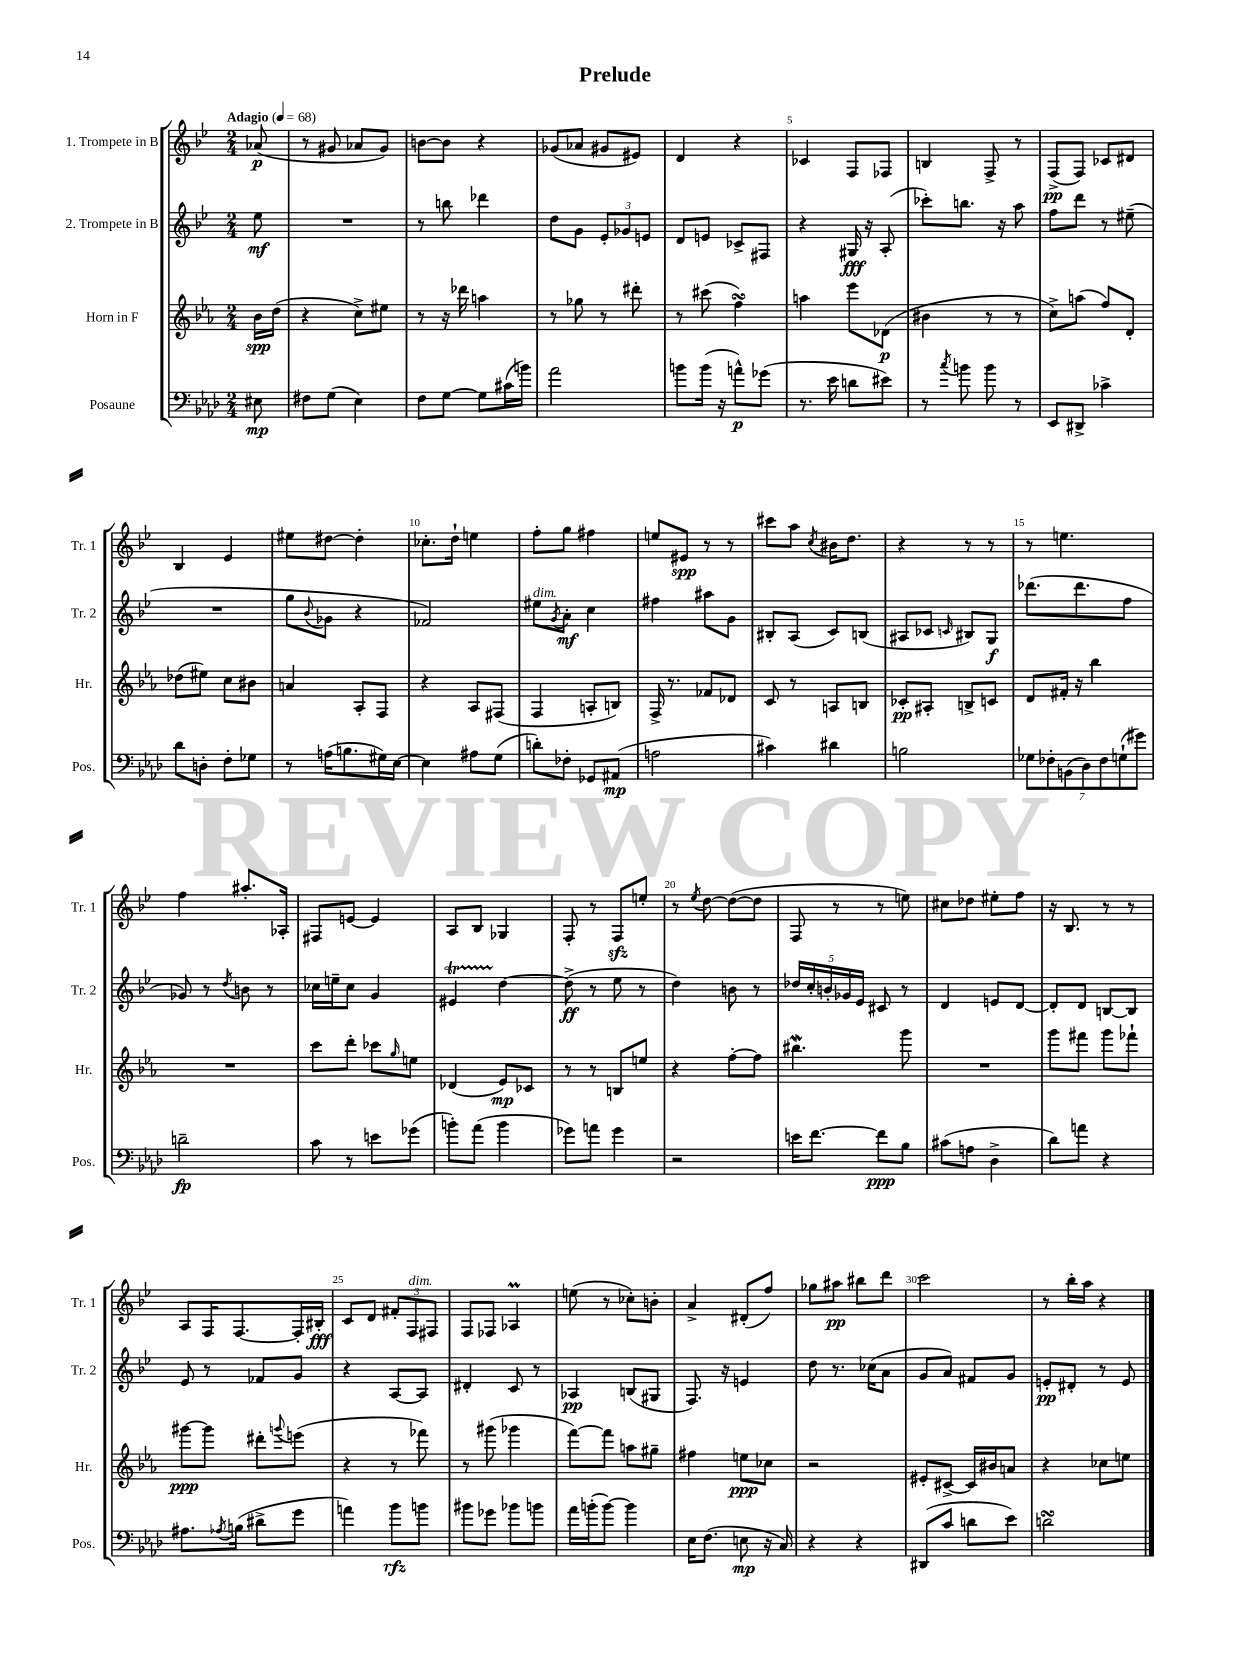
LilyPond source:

\header { title = "Prelude" }
<<
\new StaffGroup <<
\new Staff = "s0" \with { instrumentName = "1. Trompete in B" shortInstrumentName = "Tr. 1" } {
    \clef treble \key bes \major \numericTimeSignature \time 2/4 \partial 8 \tempo "Adagio" 4 = 68
    aes'8\p( |
    r8 gis'8 aes'8 gis'8) |
    b'8~ b'8 r4 |
    ges'8( aes'8 gis'8 eis'8) |
    d'4 r4 |
    ces'4 f8 fes8 |
    b4 f8-> r8 |
    f8->\pp( f8) ces'8 dis'8 |
    bes4 ees'4 |
    eis''8 dis''8~ dis''4-. |
    ces''8.-. d''16-! e''4 |
    f''8-. g''8 fis''4 |
    e''8 eis'8\spp r8 r8 |
    cis'''8 a''8 \acciaccatura { c''8 } bis'16 d''8. |
    r4 r8 r8 |
    r8 e''4. |
    f''4 ais''8.-. aes16-. |
    fis8 e'8~ e'4 |
    a8 bes8 ges4 |
    f8-. r8 f8\sfz e''8-. |
    r8 \acciaccatura { ees''8 } d''8~ d''8~( d''8 |
    f8 r8 r8 e''8) |
    cis''8 des''8 eis''8-. f''8 |
    r16 bes8. r8 r8 |
    a8 f16 f8.~ f16-. bis16-.\fff |
    c'8 d'8 \tuplet 3/2 { fis'8-. f8^\markup { \italic "dim." } fis8 } |
    f8 fes8 aes4\prall |
    e''8( r8 ces''8-.) b'8-. |
    a'4-> dis'8-.( f''8) |
    ges''8 ais''8\pp bis''8 d'''8 |
    c'''2 |
    r8 bes''16-. a''16 r4 \bar "|." |
}
\new Staff = "s1" \with { instrumentName = "2. Trompete in B" shortInstrumentName = "Tr. 2" } {
    \clef treble \key bes \major \numericTimeSignature \time 2/4 \partial 8
    ees''8\mf |
    R2 |
    r8 b''8 des'''4 |
    d''8 g'8 \tuplet 3/2 { ees'8-. ges'8 e'8 } |
    d'8 e'8 ces'8-> fis8 |
    r4 gis16\fff r16 a8-.( |
    ces'''8-.) b''8. r16 a''8 |
    f''8 d'''8 r8 eis''8--( |
    R2 |
    g''8 \appoggiatura { bes'8 } ges'8 r4 |
    fes'2) |
    eis''8^\markup { \italic "dim." } \acciaccatura { g'8 } a'8-.\mf c''4 |
    fis''4 ais''8 g'8 |
    bis8-. a8( c'8) b8( |
    ais8 ces'8 \grace { c'16 } bis8) g8\f |
    des'''8.( des'''8. f''8 |
    ges'8) r8 \acciaccatura { d''8 } b'8 r8 |
    ces''16 e''16-- ces''8 g'4 |
    eis'4\startTrillSpan d''4~\stopTrillSpan |
    d''8->\ff( r8 ees''8 r8 |
    d''4) b'8 r8 |
    \tuplet 5/4 { des''16 c''16-. b'16-. ges'16 ees'16 } cis'8 r8 |
    d'4 e'8 d'8~ |
    d'8-. d'8 b8~ b8 |
    ees'8 r8 fes'8 g'8 |
    r4 a8~ a8 |
    dis'4-. c'8 r8 |
    aes4\pp b8( gis8 |
    f8.) r16 e'4 |
    d''8 r8. ces''16( a'8 |
    g'8 a'8) fis'8 g'8 |
    e'8-.\pp dis'8-. r8 e'8 \bar "|." |
}
\new Staff = "s2" \with { instrumentName = "Horn in F" shortInstrumentName = "Hr." } {
    \clef treble \key ees \major \numericTimeSignature \time 2/4 \partial 8
    bes'16\spp d''16( |
    r4 c''8->) eis''8 |
    r8 r16 des'''16 a''4 |
    r8 ges''8 r8 dis'''8-. |
    r8 cis'''8( f''4\turn) |
    a''4 ees'''8 des'8\p( |
    bis'4 r8 r8 |
    c''8->) a''8( f''8) d'8-. |
    des''8( eis''8) c''8 bis'8 |
    a'4 aes8-. f8 |
    r4 aes8 fis8( |
    f4 a8-. b8) |
    f16-> r8. fes'8 des'8 |
    c'8 r8 a8 b8 |
    ces'8-.\pp ais8-. b8-> c'8 |
    d'8 fis'16-. r16 bes''4 |
    R2 |
    c'''8 d'''8-. ces'''8 \grace { g''16 } e''8 |
    des'4( ees'8\mp) ces'8 |
    r8 r8 b8 e''8 |
    r4 f''8~-. f''8 |
    bis''4.\mordent g'''8 |
    R2 |
    g'''8 fis'''8 g'''8 fes'''8-! |
    gis'''8~\ppp gis'''8 dis'''8-. \appoggiatura { g'''8 } e'''8( |
    r4 r8 fes'''8) |
    r8 gis'''8( ges'''4 |
    f'''8~) f'''8 a''8 gis''8-- |
    fis''4 e''8\ppp ces''8 |
    r2 |
    eis'8-. cis'8~-> cis'16 bis'16 a'8 |
    r4 ces''8 e''8 \bar "|." |
}
\new Staff = "s3" \with { instrumentName = "Posaune" shortInstrumentName = "Pos." } {
    \clef bass \key aes \major \numericTimeSignature \time 2/4 \partial 8
    eis8\mp |
    fis8 g8( ees4) |
    f8 g8~ g8 cis'16( b'16) |
    aes'2 |
    b'8 b'16( r16 a'8-^\p) ges'8( |
    r8. ees'16 d'8 eis'8) |
    r8 \acciaccatura { c''8 } b'8 b'8 r8 |
    ees,8 dis,8-> ces'4-> |
    des'8 d8-. f8-. ges8 |
    r8 a16( b8. gis16) ees16~ |
    ees4 ais8 g8( |
    d'8-.) fes8-. ges,8 ais,8\mp( |
    a2 |
    cis'4) dis'4 |
    b2 |
    \tuplet 7/4 { ges8 fes8-. b,8( des8) fes8 g8-!( gis'8) } |
    d'2--\fp |
    c'8 r8 e'8 ges'8( |
    b'8-.) aes'8( b'4 |
    ges'8) a'8 ges'4 |
    r2 |
    e'16 f'8.~ f'8\ppp bes8 |
    cis'8( a8 des4-> |
    des'8) a'8 r4 |
    ais8. \acciaccatura { aes8 } b16( dis'8-> g'8 |
    a'4) bes'8\rfz b'8 |
    bis'8 ges'8 bes'8 b'8 |
    aes'16 b'16-.( b'8~) b'4 |
    ees16 f8.( e8\mp r16 c16) |
    r4 r4 |
    dis,8( c'8 d'8 ees'8) |
    d'2\turn \bar "|." |
}
>>
>>
\layout { \context { \Score \override BarNumber.break-visibility = ##(#f #t #t) barNumberVisibility = #(every-nth-bar-number-visible 5) } }
